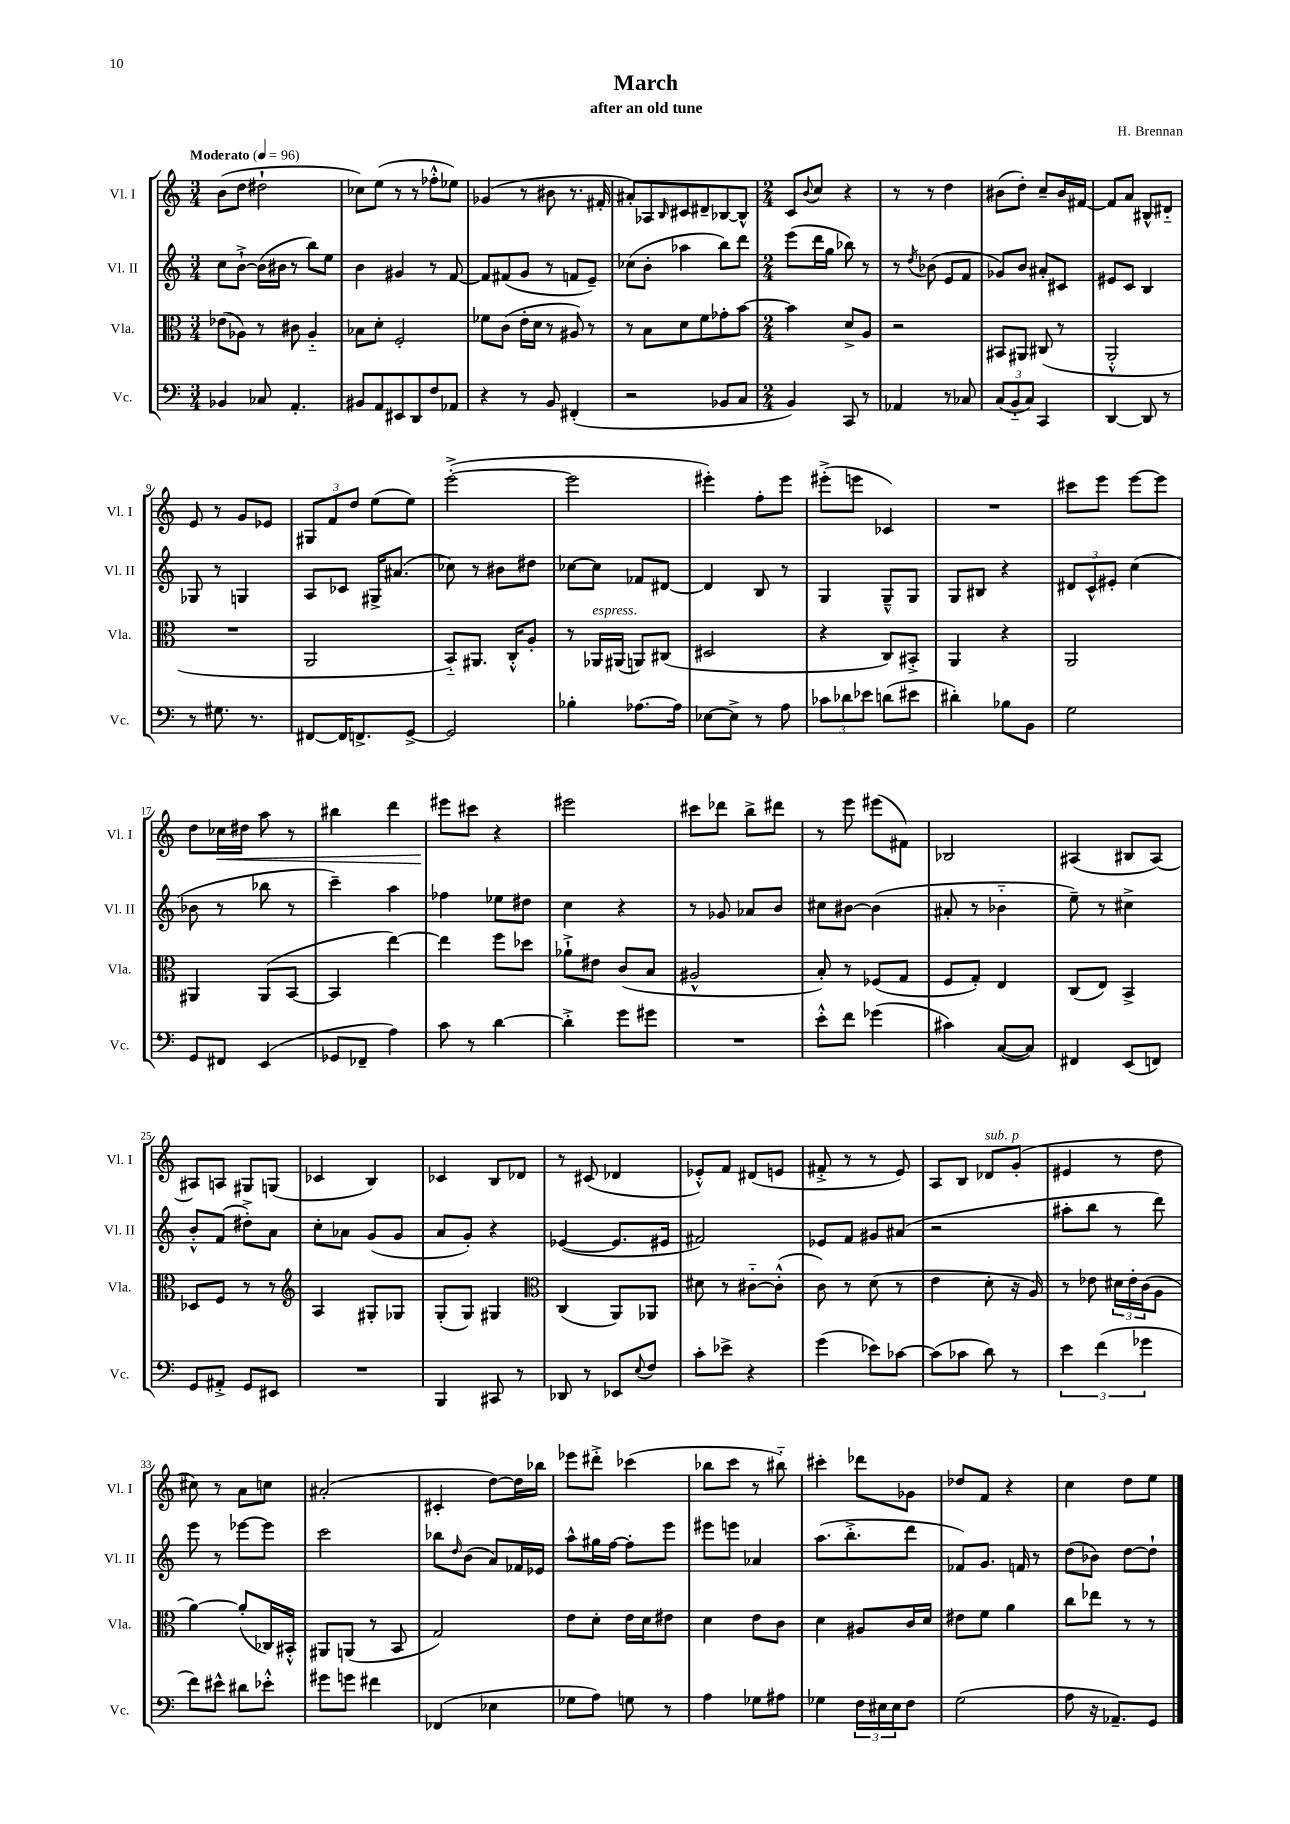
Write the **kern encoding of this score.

**kern	**kern	**kern	**kern
*staff4	*staff3	*staff2	*staff1
*clefF4	*clefC3	*clefG2	*clefG2
*k[]	*k[]	*k[]	*k[]
*M3/4	*M3/4	*M3/4	*M3/4
*MM96	*MM96	*MM96	*MM96
4BB-/	(8e-\L	8cc\L	(8b\L
.	8A-\J)	[8b`^\J	8dd\J
8C-/	8r	(16b\]LL	2dd#`\
.	.	16b#\JJ	.
4.AA'/	8c#\	8r	.
.	4A-'~/	8bb\L)	.
.	.	8ee\J	.
=	=	=	=
8BB#/L	8B-\L	4b\	8cc-\L)
8AA/	8d'\J	.	(8ee\J
8EE#/	2F'/	4g#/	8r
8DD/	.	.	8r
8F/	.	8r	8ff-'^^\L
8AA-/J	.	[8f/	8ee-\J)
=	=	=	=
4r	8f-\L	8f/]L	(4g-/
.	(8c\J	(8f#/	.
8r	16e'\LL	8g/J	8r
.	16d\JJ	.	.
8BB/	8r	8r	8b#\
(4FF#'/	8A#/)	8f/L	8.r
.	8r	8e~/J)	.
.	.	.	16f#'/
=	=	=	=
2r	8r	(8cc-\L	8a#'/L)
.	8B\L	8b'\J	8A-/
.	.	.	16qqB/
.	8d\	4aa-\	8c#/
.	8f\	.	8d#~/
8BB-/L	8g-'\	8bb\L)	[8B-/
8C/J	[8b\J	8ddd\J	8B-^^/]J
=	=	=	=
*M2/4	*M2/4	*M2/4	*M2/4
4BB/)	4b\]	(8eee\L	8c/L
.	.	.	8qqb/
.	.	16ddd\L	8cc/J
.	.	16gg\JJ	.
8CC/	8d^/L	8bb-\)	4r
8r	8A/J	8r	.
=	=	=	=
4AA-/	2r	8r	8r
.	.	8qdd/	.
.	.	(8b-\	8r
8r	.	8e/L	4dd\
8C-/	.	8f/J	.
=	=	=	=
(12C/L	8BB#/L	8g-/L)	(8b#\L
12BB'~/	.	.	.
.	8AA#/J	8b/J	8dd'\J)
12C/J)	.	.	.
4CC/	(8C#/	8a#'/L	8cc~/L
.	8r	8c#/J	16b#/L
.	.	.	[16f#/JJ
=	=	=	=
[4DD/	2AA'^^/	8e#/L	8f#/]L
.	.	8c/J	8a/J
8DD/]	.	4B/	8B#^^/L
8r	.	.	8d#'~/J
=	=	=	=
8r	2r	8G-/	8e/
8.G#\	.	8r	8r
.	.	4G/	8g/L
8.r	.	.	.
.	.	.	8e-/J
=	=	=	=
[8FF#/L	2AA/	8A/L	12G#/L
.	.	.	12f/
16FF#/]K	.	8c-/J	.
.	.	.	12dd/J
8.FF^/	.	.	.
.	.	16G#^/LK	(8ee\L
.	.	(8.a#/J	.
[8GG^/J	.	.	8ee\J)
=	=	=	=
2GG/]	8BB'~/L)	8cc-\)	([2eee'^\
.	8.AA#/J	8r	.
.	.	8b#\L	.
.	16C'^^/LK	.	.
.	8A'/J	8dd#\J	.
=	=	=	=
4B-'\	8r	[8cc-\L	2eee\]
.	16AA-/LL	8cc-\]J	.
.	(16AA#/JJ	.	.
[8.A-\L	8AA/L)	8f-/L	.
.	(8C#/J	[8d#/J	.
16A-\]Jk	.	.	.
=	=	=	=
[8E-\L	2D#/	4d#/]	4eee#'\)
8E-^\]J	.	.	.
8r	.	8B/	8ff'\L
8A\	.	8r	8eee#\J
=	=	=	=
12c-\L	4r	4G/	(8eee#'^\L
12d-\	.	.	.
.	.	.	8eee\J
12e-\J	.	.	.
(8d\L	8C/L)	8G~^^/L	4c-/)
8e#\J	8BB#'^/J	8G/J	.
=	=	=	=
4d#'\)	4AA/	8G/L	2r
.	.	8B#/J	.
8B-\L	4r	4r	.
8BB\J	.	.	.
=	=	=	=
2G\	2AA/	12d#/L	8ccc#\L
.	.	12c^^/	.
.	.	.	8eee\J
.	.	12e#'/J	.
.	.	(4cc\	[8eee\L
.	.	.	8eee\]J
=	=	=	=
8GG/L	4AA#/	8b-\	8dd\L
8FF#/J	.	8r	16cc-\L
.	.	.	16dd#\JJ
(4EE/	(8AA#/L	8bb-\	8aa\
.	[8BB/J	8r	8r
=	=	=	=
8GG-/L	4BB/]	4ccc~\)	4bb#\
8FF-~/J	.	.	.
4A\)	[4ee\)	4aa\	4ddd\
=	=	=	=
8c\	4ee\]	4ff-\	8eee#\L
8r	.	.	8ccc#\J
[4d\	8ff\L	8ee-\L	4r
.	8dd-\J	8dd#\J	.
=	=	=	=
4d'^\]	8a-`^\L	4cc\	2eee#\
.	8e#\J	.	.
8g\L	(8c/L	4r	.
8g#\J	8B/J	.	.
=	=	=	=
2r	2A#^^/	8r	8ccc#\L
.	.	8g-/	8ddd-\J
.	.	8a-/L	8bb^\L
.	.	8b/J	8ddd#\J
=	=	=	=
8e'^^\L	8B'/)	8cc#\L	8r
8f\J	8r	[8b#\J	8eee\
(4g-\	(8F-/L	(4b#\]	(8eee#\L
.	8G/J	.	8f#\J)
=	=	=	=
4c#\)	8F/L	8a#'/	2B-/
.	8G'/J)	8r	.
([8C/L	4E/	4b-'~\	.
8C/]J)	.	.	.
=	=	=	=
4FF#/	(8C/L	8ee~\)	(4A#/
.	8E/J)	8r	.
(8EE/L	4BB^/	4cc#^\	8B#/L
8FF/J)	.	.	[8A#/J)
=	=	=	=
8GG/L	8D-/L	8b'^^/L	8A#/]L
8AA#'^/J	8F/J	(8f/J	8A/J
8GG/L	8r	8dd#'^\L)	8G#/L
8EE#/J	8r	8a\J	(8G/J
=	=	=	=
*	*clefG2	*	*
2r	4A/	8cc'\L	4c-/
.	.	8a-\J	.
.	8G#'/L	(8g/L	4B/)
.	8G-/J	8g/J	.
=	=	=	=
4BBB/	(8G'/L	8a/L	4c-/
.	8G/J)	8g'/J)	.
8CC#/	4G#/	4r	8B/L
8r	.	.	8d-/J
=	=	=	=
*	*clefC3	*	*
8DD-/	(4C/	([4e-/	8r
8r	.	.	(8c#/
8EE-/L	8AA/L)	8.e-/]L	4d-/
8qqE/	.	.	.
8F/J	8AA-/J	.	.
.	.	16e#/Jk	.
=	=	=	=
8c'\L	8d#\	2f#/)	8e-'^^/L)
8e-^\J	8r	.	8f/J
4r	[8c#'~\L	.	(8d#/L
.	(8c#'^^\]J	.	8e/J
=	=	=	=
(4g\	8c\)	8e-/L	8f#'^/
.	8r	8f/J	8r
8e-\L)	(8d\	8g#/L	8r
[8c-\J	8r	(8a#/J	8e/)
=	=	=	=
(8c-\]L	4e\	2r	8A/L
8c-\J	.	.	8B/J
8d\)	8d'\	.	8d-/L
8r	16r	.	(8g'/J
.	16A/)	.	.
=	=	=	=
6e\	8r	8aa#'\L	4e#/
.	8e-\	8bb\J	.
(6f\	.	.	.
.	24d#\LL	8r	8r
.	24e-'\	.	.
6g-\	(24c\J	.	.
.	8A\J	8ddd\)	8dd\
=	=	=	=
8f\L)	[4a\)	8eee\	8cc#\)
8e#^^\J	.	8r	8r
8d#\L	(8a'/]L	[8eee-\L	8a\L
8e-'^^\J	16C-/L)	8eee-\]J	8cc\J
.	16BB#'^^/JJ	.	.
=	=	=	=
8g#\L	8AA#/L	2ccc\	(2a#'/
8g\J	(8AA/J	.	.
4f#\	8r	.	.
.	8BB/	.	.
=	=	=	=
(4FF-/	2G/)	8bb-\L	4c#'/
.	.	16qqdd/	.
.	.	(8b\J	.
4E-\	.	8a/L)	[8dd\L)
.	.	16f-/L	16dd\]L
.	.	16e-/JJ	16bb-\JJ
=	=	=	=
8G-\L	8e\L	8aa^^\L	8eee-\L
8A\J)	8d'\J	16gg#\L	8ddd#'^\J
.	.	[16ff\JJ	.
8G\	16e\LL	8ff'\]L	(4ccc-\
.	16d\J	.	.
8r	8e#\J	8eee\J	.
=	=	=	=
4A\	4d\	8eee#\L	8bb-\L
.	.	8eee\J	8ccc\J
8G-\L	8e\L	4a-/	8r
8A#\J	8c\J	.	8bb#'~\)
=	=	=	=
4G-\	4d\	(8.aa\L	4ccc#'\
.	.	8.bb'^\	.
24F\LL	8A#/L	.	8ddd-\L
24E#\	.	.	.
24E#\J	.	.	.
8F\J	16c/L	8ddd\J	8g-\J
.	16d/JJ	.	.
=	=	=	=
(2G\	8e#\L	8f-/L)	8dd-/L
.	8f\J	8.g/J	8f/J
.	4a\	.	4r
.	.	16f/	.
.	.	8r	.
=	=	=	=
8A\	8cc\L	(8dd\L	4cc\
16r	8ee-\J	8b-\J)	.
8.AA-~/L)	.	.	.
.	8r	[8dd\L	8dd\L
8GG/J	8r	8dd`\]J	8ee\J
==	==	==	==
*-	*-	*-	*-
